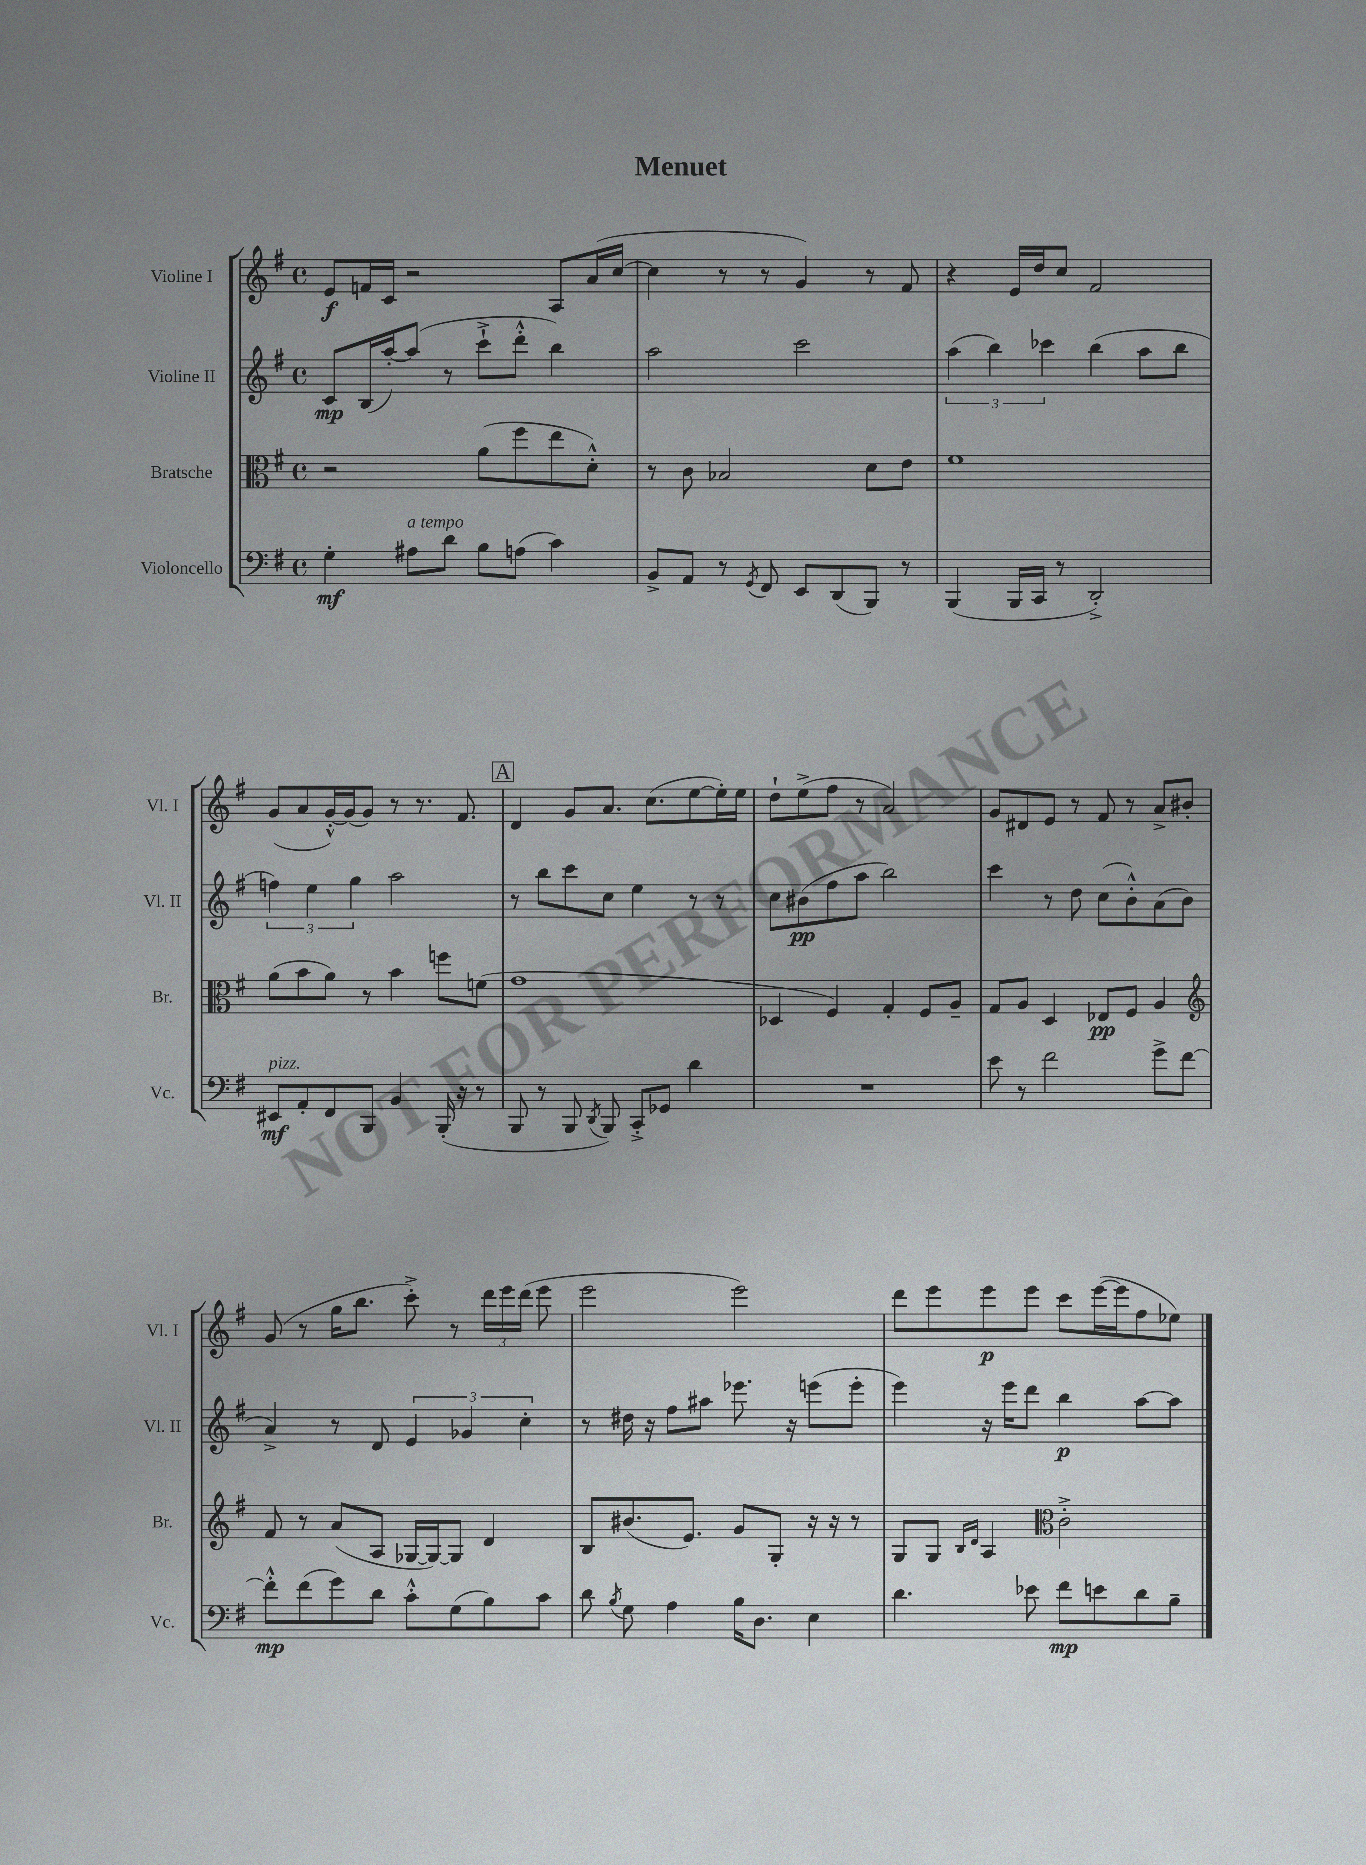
\header { title = "Menuet" }
<<
\new StaffGroup <<
\new Staff = "s0" \with { instrumentName = "Violine I" shortInstrumentName = "Vl. I" } {
    \clef treble \key g \major \defaultTimeSignature \time 4/4
    \autoBeamOff e'8[\f f'16 c'16] r2 a8[ a'16( c''16]~ |
    c''4 r8 r8 g'4) r8 fis'8 |
    r4 e'16[ d''16 c''8] fis'2 |
    g'8[( a'8 g'16~-.-^) g'16( g'8]) r8 r8. fis'8. |
    \mark \markup { \box "A" } d'4 g'8[ a'8.] c''8.[( e''8~ e''16-.) e''16] |
    d''8[-! e''8->( fis''8] r8 a'2) |
    g'8[ dis'8 e'8] r8 fis'8 r8 a'8[-> bis'8]-. |
    g'8( r8 g''16[ b''8.] c'''8-.->) r8 \tuplet 3/2 { d'''16[ e'''16 d'''16]( } e'''8 |
    e'''2 e'''2) |
    d'''8[ e'''8 e'''8\p e'''8] c'''8[ e'''16~( e'''16 fis''8 ees''8]) \bar "|." |
}
\new Staff = "s1" \with { instrumentName = "Violine II" shortInstrumentName = "Vl. II" } {
    \clef treble \key g \major \defaultTimeSignature \time 4/4
    \autoBeamOff c'8[\mp b16( a''16~-.) a''8]( r8 c'''8[-!-> d'''8]-.-^ b''4) |
    a''2 c'''2 |
    \tuplet 3/2 { a''4( b''4) ces'''4 } b''4( a''8[ b''8] |
    \tuplet 3/2 { f''4) e''4 g''4 } a''2 |
    \mark \markup { \box "A" } r8 b''8[ c'''8 c''8] e''4 r8 r8 |
    c''8[ bis'8\pp( fis''8 a''8] b''2) |
    c'''4 r8 d''8 c''8[( b'8-.-^) a'8( b'8] |
    a'4->) r8 d'8 \tuplet 3/2 { e'4 ges'4 c''4-. } |
    r8 dis''16 r16 fis''8[ ais''8] ees'''8. r16 e'''8[( e'''8]-. |
    e'''4) r16 e'''16[ d'''8] b''4\p a''8[~ a''8] \bar "|." |
}
\new Staff = "s2" \with { instrumentName = "Bratsche" shortInstrumentName = "Br." } {
    \clef alto \key g \major \defaultTimeSignature \time 4/4
    \autoBeamOff r2 a'8[( fis''8 e''8 d'8]-.-^) |
    r8 c'8 bes2 d'8[ e'8] |
    fis'1 |
    a'8[( b'8 a'8]) r8 b'4 f''8[ f'8]( |
    \mark \markup { \box "A" } g'1 |
    des4 fis4) g4-. fis8[ a8]-- |
    g8[ a8] d4 ees8[\pp fis8] a4 |
    \clef treble fis'8 r8 a'8[( a8] ges16[~ ges16~) ges8] d'4 |
    b8[ bis'8.( e'8.]) g'8[ g8]-. r16 r16 r8 |
    g8[ g8] \grace { b16[ d'16] } a4 \clef alto c'2-.-> \bar "|." |
}
\new Staff = "s3" \with { instrumentName = "Violoncello" shortInstrumentName = "Vc." } {
    \clef bass \key g \major \defaultTimeSignature \time 4/4
    \autoBeamOff g4-.\mf ais8[^\markup { \italic "a tempo" } d'8] b8[ a8]( c'4) |
    b,8[-> a,8] r8 \acciaccatura { g,8 } fis,8 e,8[ d,8( b,,8]) r8 |
    b,,4( b,,16[ c,16] r8 d,2-.->) |
    eis,8[\mf^\markup { \italic "pizz." } a,8-. fis,8 b,,8] b,4 b,,16-.( r16 r8 |
    \mark \markup { \box "A" } b,,8 r8 b,,8 \acciaccatura { d,8 } b,,8) c,8[-.-> ges,8] d'4 |
    R1 |
    e'8 r8 fis'2 g'8[-> fis'8]~ |
    fis'8[-.-^\mp fis'8( g'8) d'8] c'8[-.-^ g8( b8) c'8] |
    d'8 \acciaccatura { b8 } g8 a4 b16[ d8.] e4 |
    d'4. ees'8 fis'8[\mp e'8 d'8 b8]-- \bar "|." |
}
>>
>>
\layout { \context { \Score \remove "Bar_number_engraver" } }
